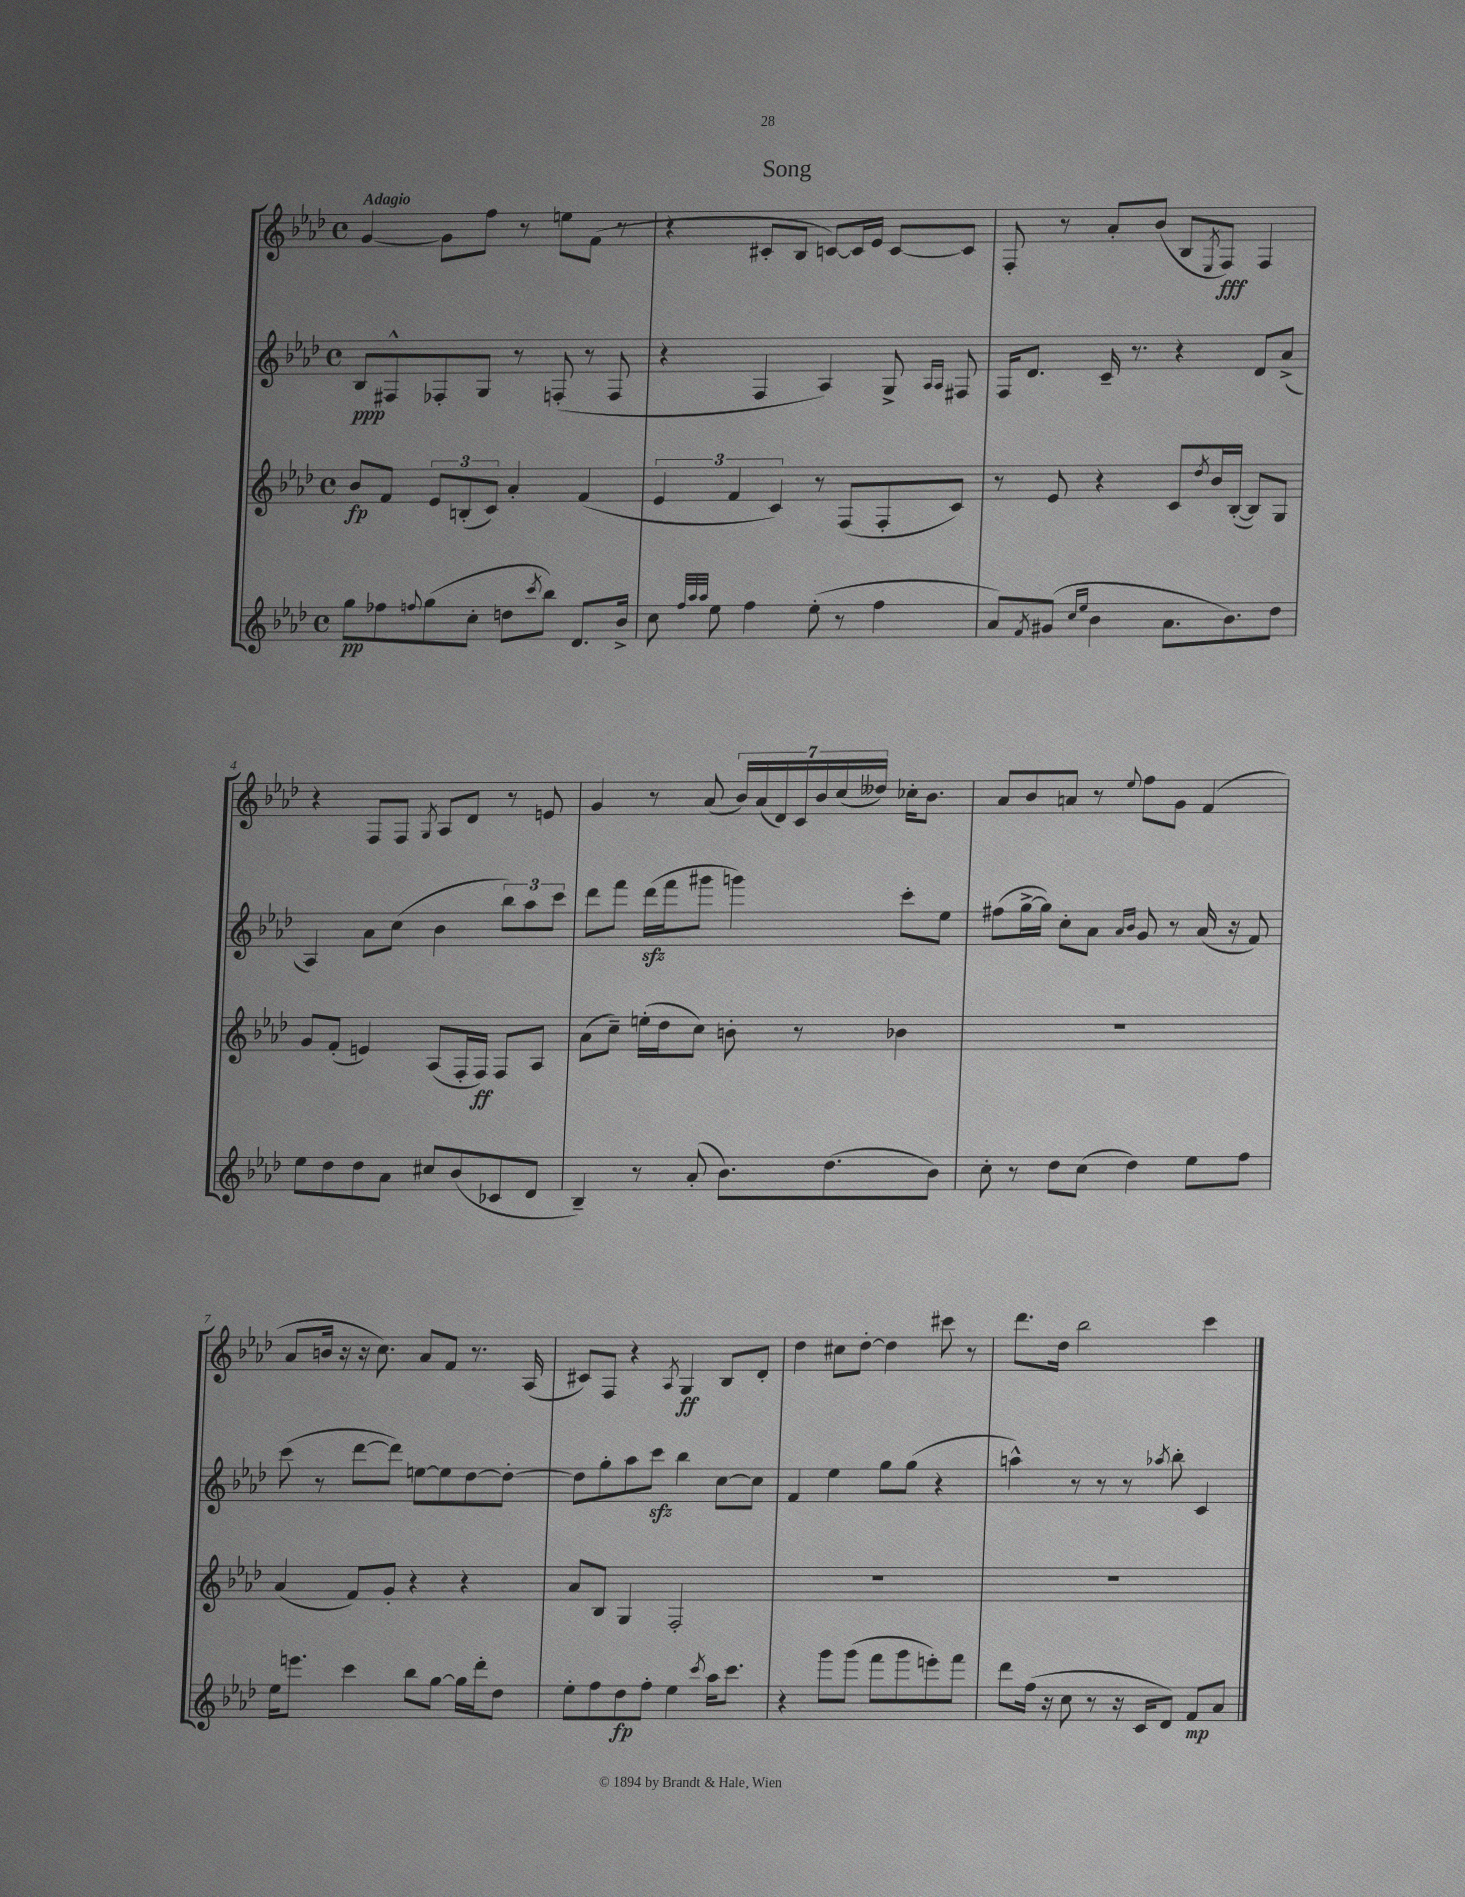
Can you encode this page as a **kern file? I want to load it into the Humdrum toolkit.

**kern	**kern	**kern	**kern
*staff4	*staff3	*staff2	*staff1
*clefG2	*clefG2	*clefG2	*clefG2
*k[b-e-a-d-]	*k[b-e-a-d-]	*k[b-e-a-d-]	*k[b-e-a-d-]
*M4/4	*M4/4	*M4/4	*M4/4
*met(c)	*met(c)	*met(c)	*met(c)
8gg\L	8b-/L	8B-/L	[4g/
8ff-\	8f/J	8F#^^/	.
8qqff/	.	.	.
(8gg\	12e-/L	8F-'/	8g\]L
.	(12B'/	.	.
8cc'\J	.	8G/J	8ff\J
.	12c/J)	.	.
8dd\L	4a-'/	8r	8r
8qccc/	.	.	.
8bb-\J)	.	(8F'/	8ee\L
8.d-/L	(4f/	8r	(8f\J
.	.	8F/	8r
16b-^/Jk	.	.	.
=	=	=	=
8cc\	6e-/	4r	4r
32qqff/LLL	.	.	.
32qqaa-/	.	.	.
32qqaa-/JJJ	.	.	.
8ee-\	.	.	.
.	6f/	.	.
4ff\	.	4F/	8c#'/L
.	6c/)	.	.
.	.	.	8B-/J
(8ee-'\	8r	4A-/)	[8c/L)
8r	(8F/L	.	16c/]L
.	.	.	16e-/JJ
4ff\	8F'/	8G^/	[8c/L
.	.	16qqA-/LL	.
.	.	16qqA-/JJ	.
.	8c/J)	8F#/	8c/]J
=	=	=	=
8a-/L)	8r	16F/LK	8F'/
.	.	8.d-/J	.
8qf/	.	.	.
(8g#/J	8e-/	.	8r
16qqcc/LL	.	.	.
16qqee-/JJ	.	.	.
4b-\	4r	16c~/	8a-'/L
.	.	8.r	.
.	.	.	(8b-/J
8.a-\L	8c/L	4r	8B-/L
.	8qdd-/	.	8qE-/
.	16b-/L	.	8F/J)
8.b-\)	([16B-'/JJ	.	.
.	8B-/]L)	8d-/L	4F/
8dd-\J	8G/J	(8a-^/J	.
=	=	=	=
8ee-\L	8g/L	4A-/)	4r
8dd-\	(8f'/J	.	.
8dd-\	4e/)	8a-\L	8F/L
8a-\J	.	(8cc\J	8F/J
.	.	.	8qG/
8cc#/L	(8A-/L	4b-\	8A-/L
(8b-/	16F'/L	.	8d-/J
.	16F/JJ)	.	.
8c-/	8F/L	12bb-\L)	8r
.	.	12aa-\	.
8d-/J	8A-/J	.	8e/
.	.	12ccc\J	.
=	=	=	=
4B-~/)	(8a-\L	8ddd-\L	4g/
.	8cc~\J)	8fff\J	.
8r	(16ee'\LL	(16ddd-\LL	8r
.	16dd-\J	16fff\J	.
(8a-'/	8cc\J)	8ggg#\J	(8a-/
8.b-\L)	8b'\	4ggg\)	28b-/LL)
.	.	.	(28a-/
.	.	.	28d-/)
.	.	.	28c/
.	8r	.	.
.	.	.	28b-/
.	.	.	(28cc/
(8.dd-\	.	.	.
.	.	.	28dd--/JJ)
.	4b-\	8ccc'\L	16cc-'\LK
.	.	.	8.b-\J
8b-\J)	.	8ee-\J	.
=	=	=	=
8cc'\	1r	(8ff#\L	8a-/L
8r	.	[16gg^\L	8b-/
.	.	16gg\]JJ)	.
8dd-\L	.	8cc'\L	8a/J
(8cc\J	.	8a-\J	8r
.	.	16qqa-/LL	.
.	.	16qqb-/JJ	8qqee-/
4dd-\)	.	8g/	8ff\L
.	.	8r	8g\J
8ee-\L	.	(16a-/	(4f/
.	.	16r	.
8ff\J	.	8f/)	.
=	=	=	=
16ee-\LK	(4a-/	(8ccc\	8a-/L
8.eee\J	.	.	.
.	.	8r	16b/Jk
.	.	.	16r
4ccc\	8f/L)	[8ddd-\L	16r
.	.	.	8.cc\)
.	8g'/J	8ddd-\]J)	.
8bb-\L	4r	[8ee\L	8a-/L
[8gg\J	.	8ee\]	8f/J
16gg\]LL	4r	[8dd-\	8.r
16ddd-'\J	.	.	.
8dd-\J	.	8dd-'\_J	.
.	.	.	(16A-/
=	=	=	=
8ee-'\L	8a-/L	8dd-\]L	8c#/L)
8ff\	8B-/J	8gg'\	8F/J
8dd-\	4G/	8aa-\	4r
8ff'\J	.	8ccc\J	.
.	.	.	8qA-/
4ee-\	2F'/	4bb-\	4G/
8qccc/	.	.	.
16aa-\LK	.	[8cc\L	8B-/L
8.ccc\J	.	.	.
.	.	8cc\]J	8d-'/J
=	=	=	=
4r	1r	4f/	4dd-\
8ggg\L	.	4ee-\	8cc#\L
(8ggg\J	.	.	[8dd-'\J
8fff\L	.	8gg\L	4dd-\]
8ggg\	.	(8gg\J	.
8eee'\)	.	4r	8ccc#\
8fff\J	.	.	8r
=	=	=	=
8ddd-\L	1r	4aa^^\)	8.ddd-\L
(16ff\Jk	.	.	.
16r	.	.	16dd-\Jk
8cc\	.	8r	2bb-\
8r	.	8r	.
16r	.	8r	.
16c/LK	.	.	.
.	.	8qaa-/	.
8d-/J)	.	8bb-'\	.
8f/L	.	4c/	4ccc\
8a-/J	.	.	.
==	==	==	==
*-	*-	*-	*-
